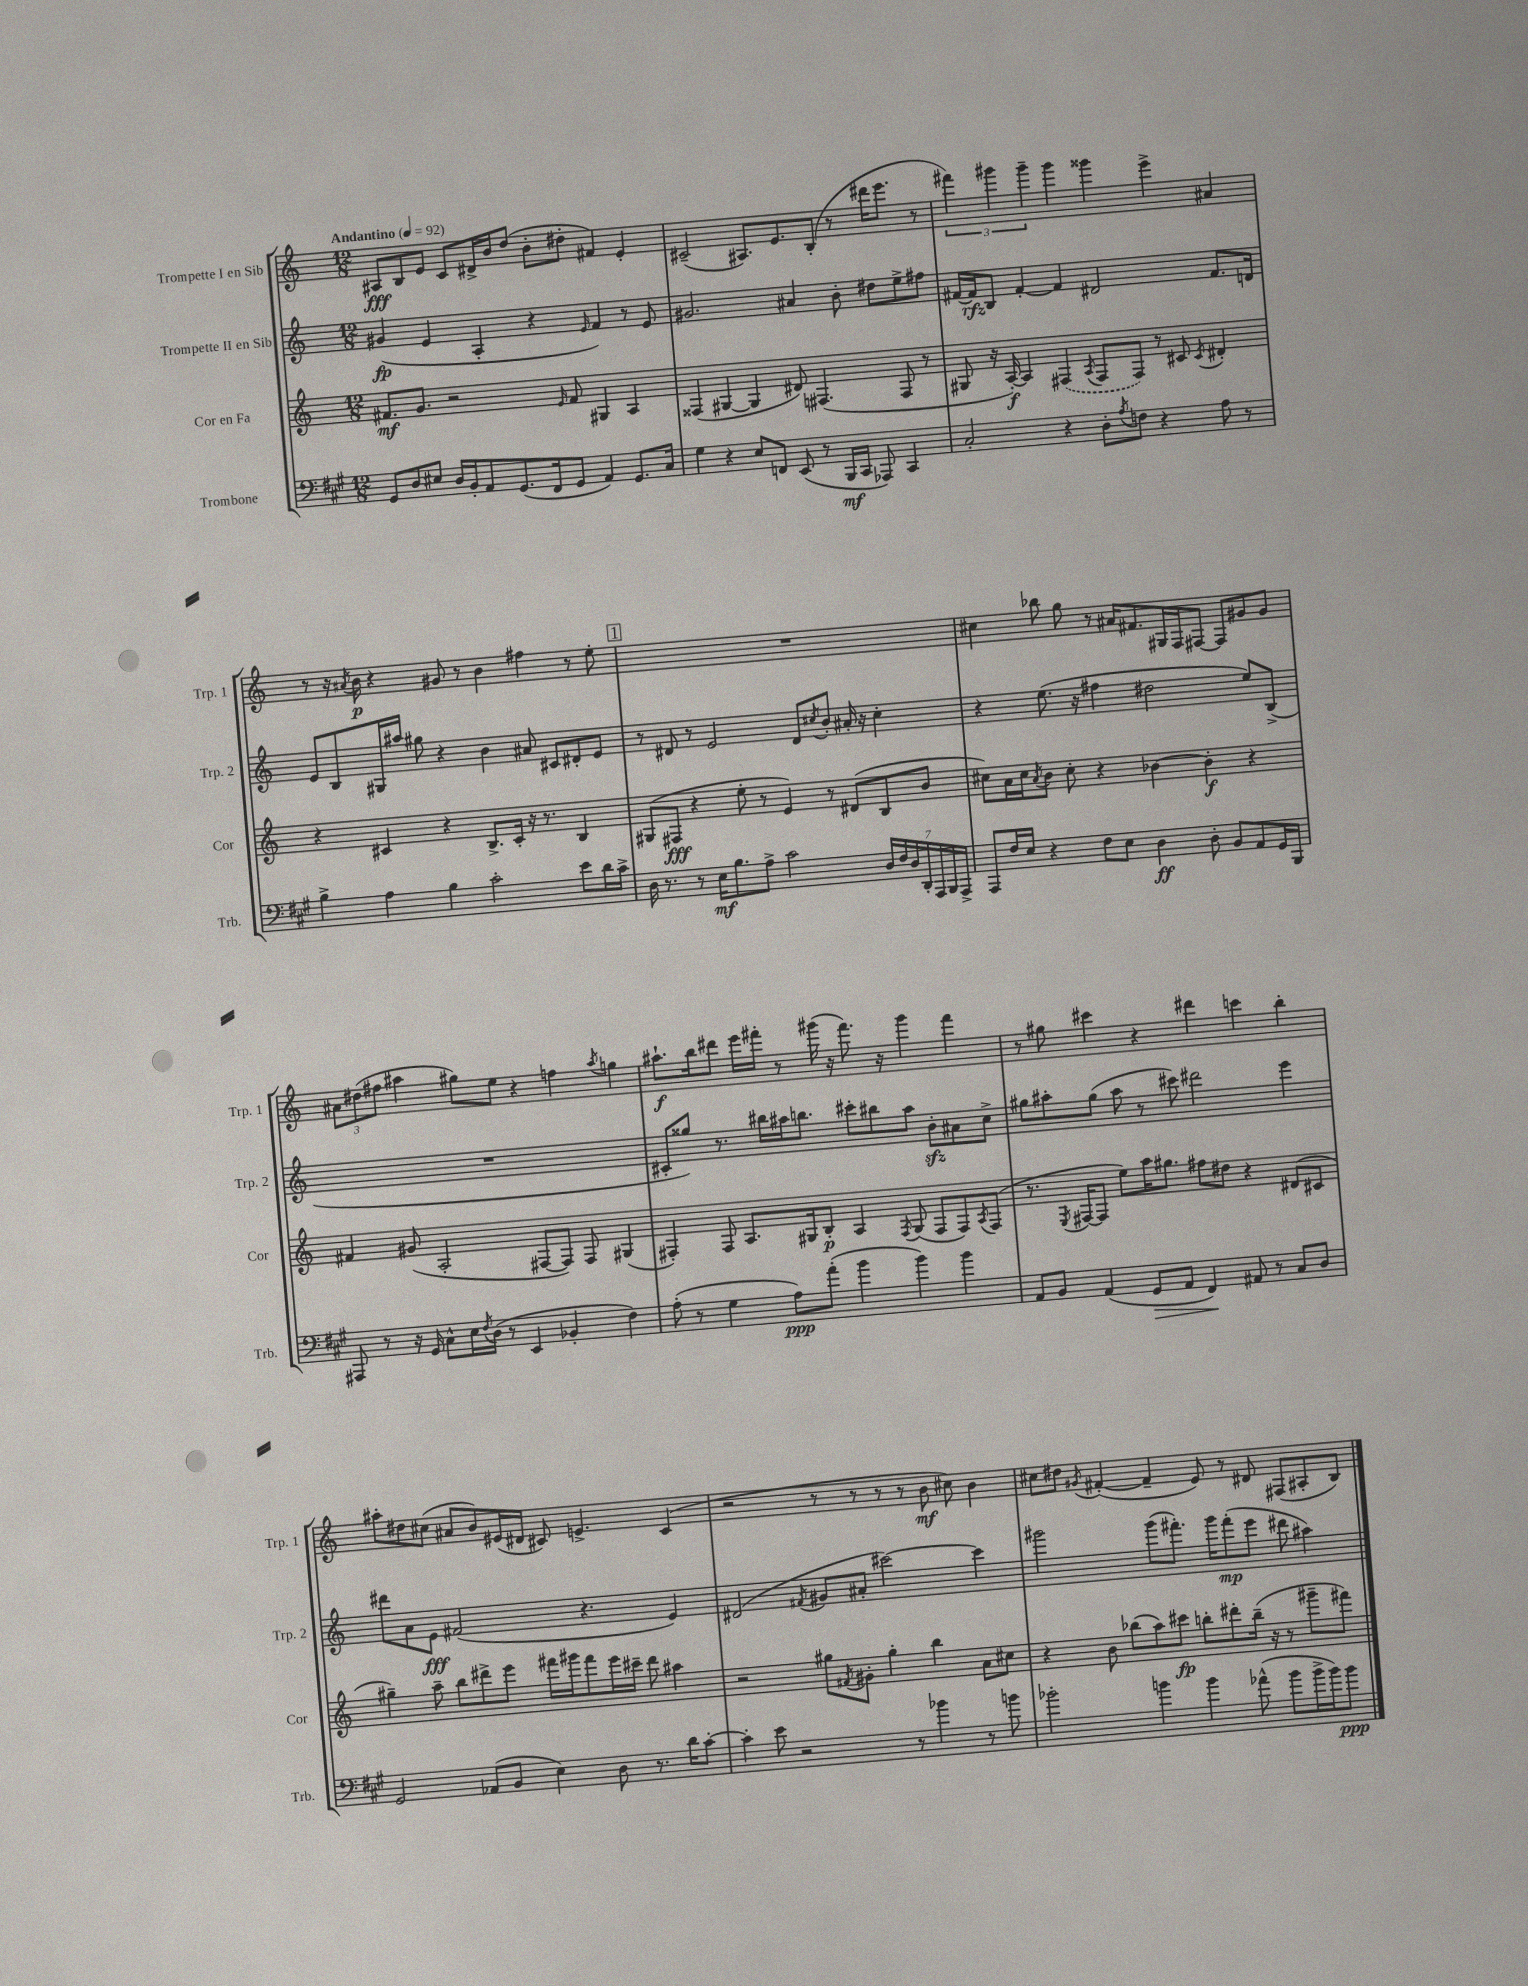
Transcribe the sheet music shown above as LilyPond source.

<<
\new StaffGroup <<
\new Staff = "s0" \with { instrumentName = "Trompette I en Sib" shortInstrumentName = "Trp. 1" } {
    \clef treble \key c \major \numericTimeSignature \time 12/8 \tempo "Andantino" 4 = 92
    ais8\fff b8 e'8 c'8 dis'16-> b'16 d''8( b'8-. dis''8-. fis'4) e'4-. |
    cis'2--( ais8.) e'8. b8-.( r8 dis'''16 e'''8. r8 |
    \tuplet 3/2 { fis'''4) gis'''4 gis'''4-- } gis'''4 gisis'''4 e'''4-> ais'4 |
    r8 r16 \acciaccatura { ais'8 } b'16\p r4 gis'8 r8 b'4 fis''4 r8 e''8-. |
    \mark \markup { \box "1" } R1. |
    cis''4 bes''8 g''8 r8 ais'16 fis'8. gis16 f16 fis8~ fis8 gis'8 gis'8 |
    \tuplet 3/2 { ais'8 dis''8( fis''8 } ais''4 gis''8) e''8 r4 f''4 \acciaccatura { ais''8 } g''4 |
    ais''8.-!\f b''16 dis'''8 e'''16 fis'''16-. r8 gis'''16( r16 fis'''8.) r16 gis'''4 fis'''4 |
    r8 gis''8 cis'''4 r4 dis'''4 c'''4 b''4-. |
    ais''8-. dis''8 cis''8( ais'8 b'8) eis'16( dis'16 cis'8) e'4.-> cis'4( |
    r2 r8 r8 r8 r8 b'8\mf cis''8) b'4 |
    cis''8 dis''8 \acciaccatura { gis'8 } fis'4~-.( fis'4-- e'8) r8 dis'8 fis8( ais8-. b8) \bar "|." |
}
\new Staff = "s1" \with { instrumentName = "Trompette II en Sib" shortInstrumentName = "Trp. 2" } {
    \clef treble \key c \major \numericTimeSignature \time 12/8
    gis'4\fp( e'4 a4-. r4 \grace { e'16 } f'4) r8 e'8 |
    gis'2. ais'4 b'8-. dis''8 e''8-> fis''8 |
    fis'16~ fis'16\rfz b8 fis'4~-. fis'4 dis'2 fis'8. d'16 |
    e'8 b8 gis16 ais''16 gis''8 r4 b'4 ais'8 cis'8 dis'8-. e'8 |
    \mark \markup { \box "1" } r8 dis'8 r8 e'2 dis'8 \acciaccatura { cis''8 } b'8-. ais'16-. r16 cis''4-. |
    r4 e''8.( r16 fis''4 dis''2 e''8) b8->( |
    R1. |
    cis'8-. gisis''8) r8. bis''16 ais''16 b''8. cis'''8-. bis''8 ais''8 b'8-.\sfz ais'8 c''8-> |
    gis''8 ais''8-. gis''8( ais''8 r8 cis'''8) dis'''2 e'''4 |
    dis'''8 a'8 e'8\fff fis'2( r4. e'4) |
    dis'2( \acciaccatura { fis'8 } gis'8 ais'8-. cis'''2~) cis'''4 |
    gis'''2 gis'''8( fis'''8.-.) gis'''16 fis'''8-.\mp( e'''8 dis'''8 ais''4) \bar "|." |
}
\new Staff = "s2" \with { instrumentName = "Cor en Fa" shortInstrumentName = "Cor" } {
    \clef treble \key c \major \numericTimeSignature \time 12/8
    fis'8.\mf g'8. r2 \grace { e'16 } fis'8 gis4 a4 |
    fisis4( gis4~ gis4 dis'8) fis4.( fis8 r8 |
    gis8 r16 a16~-.\f) a4 \once \slurDashed fis4( \acciaccatura { a8 } fis8 fis8) r8 cis'8 \acciaccatura { cis'8 } dis'4-. |
    r4 cis'4 r4 b8.-> cis'16-. r16 r8. b4 |
    \mark \markup { \box "1" } gis8( fis8\fff r4 e''8-. r8 e'4) r8 dis'8( b8 b'8 |
    cis''8) a'16 cis''16 \acciaccatura { a'8 } b'8 cis''8-. r4 bes'4~ bes'4-.\f r4 |
    fis'4 gis'8( a2-. fis8~ fis8) fis8 gis4( |
    fis4-.) fis8 a8. gis16 b8-.\p a4 \acciaccatura { fis8 } gis8( fis8 fis8) \acciaccatura { a8 } fis8( |
    r8. \acciaccatura { e8 } fis16~ fis8 e''8) a''16 gis''8. fis''8 dis''8 r4 dis'8( cis'8 |
    gis''4--) a''8-- b''8 dis'''8-> e'''8 fis'''16 gis'''16 fis'''8 e'''16 cis'''16-- dis'''8 ais''4 |
    r2 gis''8 \acciaccatura { fis'8 } gis'8-. gis''4-. b''4 a'8 cis''8 |
    r4 b'8 bes''8( a''8) cis'''8\fp b''8-. dis'''8-. b''16--( r16 r8 gis'''8-- fis'''8) \bar "|." |
}
\new Staff = "s3" \with { instrumentName = "Trombone" shortInstrumentName = "Trb." } {
    \clef bass \key a \major \numericTimeSignature \time 12/8
    gis,8 d8 eis8 d16 b,16-. a,8 gis,8.( fis,16 gis,8 a,4) gis,8. cis16 |
    gis4 r4 e8 f,8 e,8( r8 b,,16\mf cis,16 aes,,8) cis,4 |
    cis2-. r4 d8-. \acciaccatura { a8 } f8 r4 a8 r8 |
    b4-> a4 b4 cis'2-. e'8 d'16 cis'16-> |
    \mark \markup { \box "1" } d16 r8. r8 e16\mf b8. a8-> cis'2 \tuplet 7/4 { d16 fis16 d16 d,16-. a,,16 b,,16 a,,16-> } |
    a,,8 fis16 e16 r4 fis8 e8 d4\ff d8-. b,8 a,8 gis,16 b,,16 |
    ais,,8 r8 r16 gis,16 cis8-^ e16 \acciaccatura { fis8 } d16( r8 e,4 bes,4-. fis4) |
    a8-.( r8 gis4 a8\ppp) a'8-.( b'4 b'4) b'4 |
    a,8 b,8 a,4( gis,8\> a,8 fis,4\!) ais,8 r8 cis8 d8 |
    gis,2 aes,8( b,8 e4) d8 r8. d'16 cis'8~-. |
    cis'4-. e'8 r2 r8 bes'4 r8 b'8 |
    bes'2-. b'4 b'4 aes'8-^( b'8 b'16-> b'16) b'8\ppp \bar "|." |
}
>>
>>
\layout { \context { \Score \remove "Bar_number_engraver" } }
